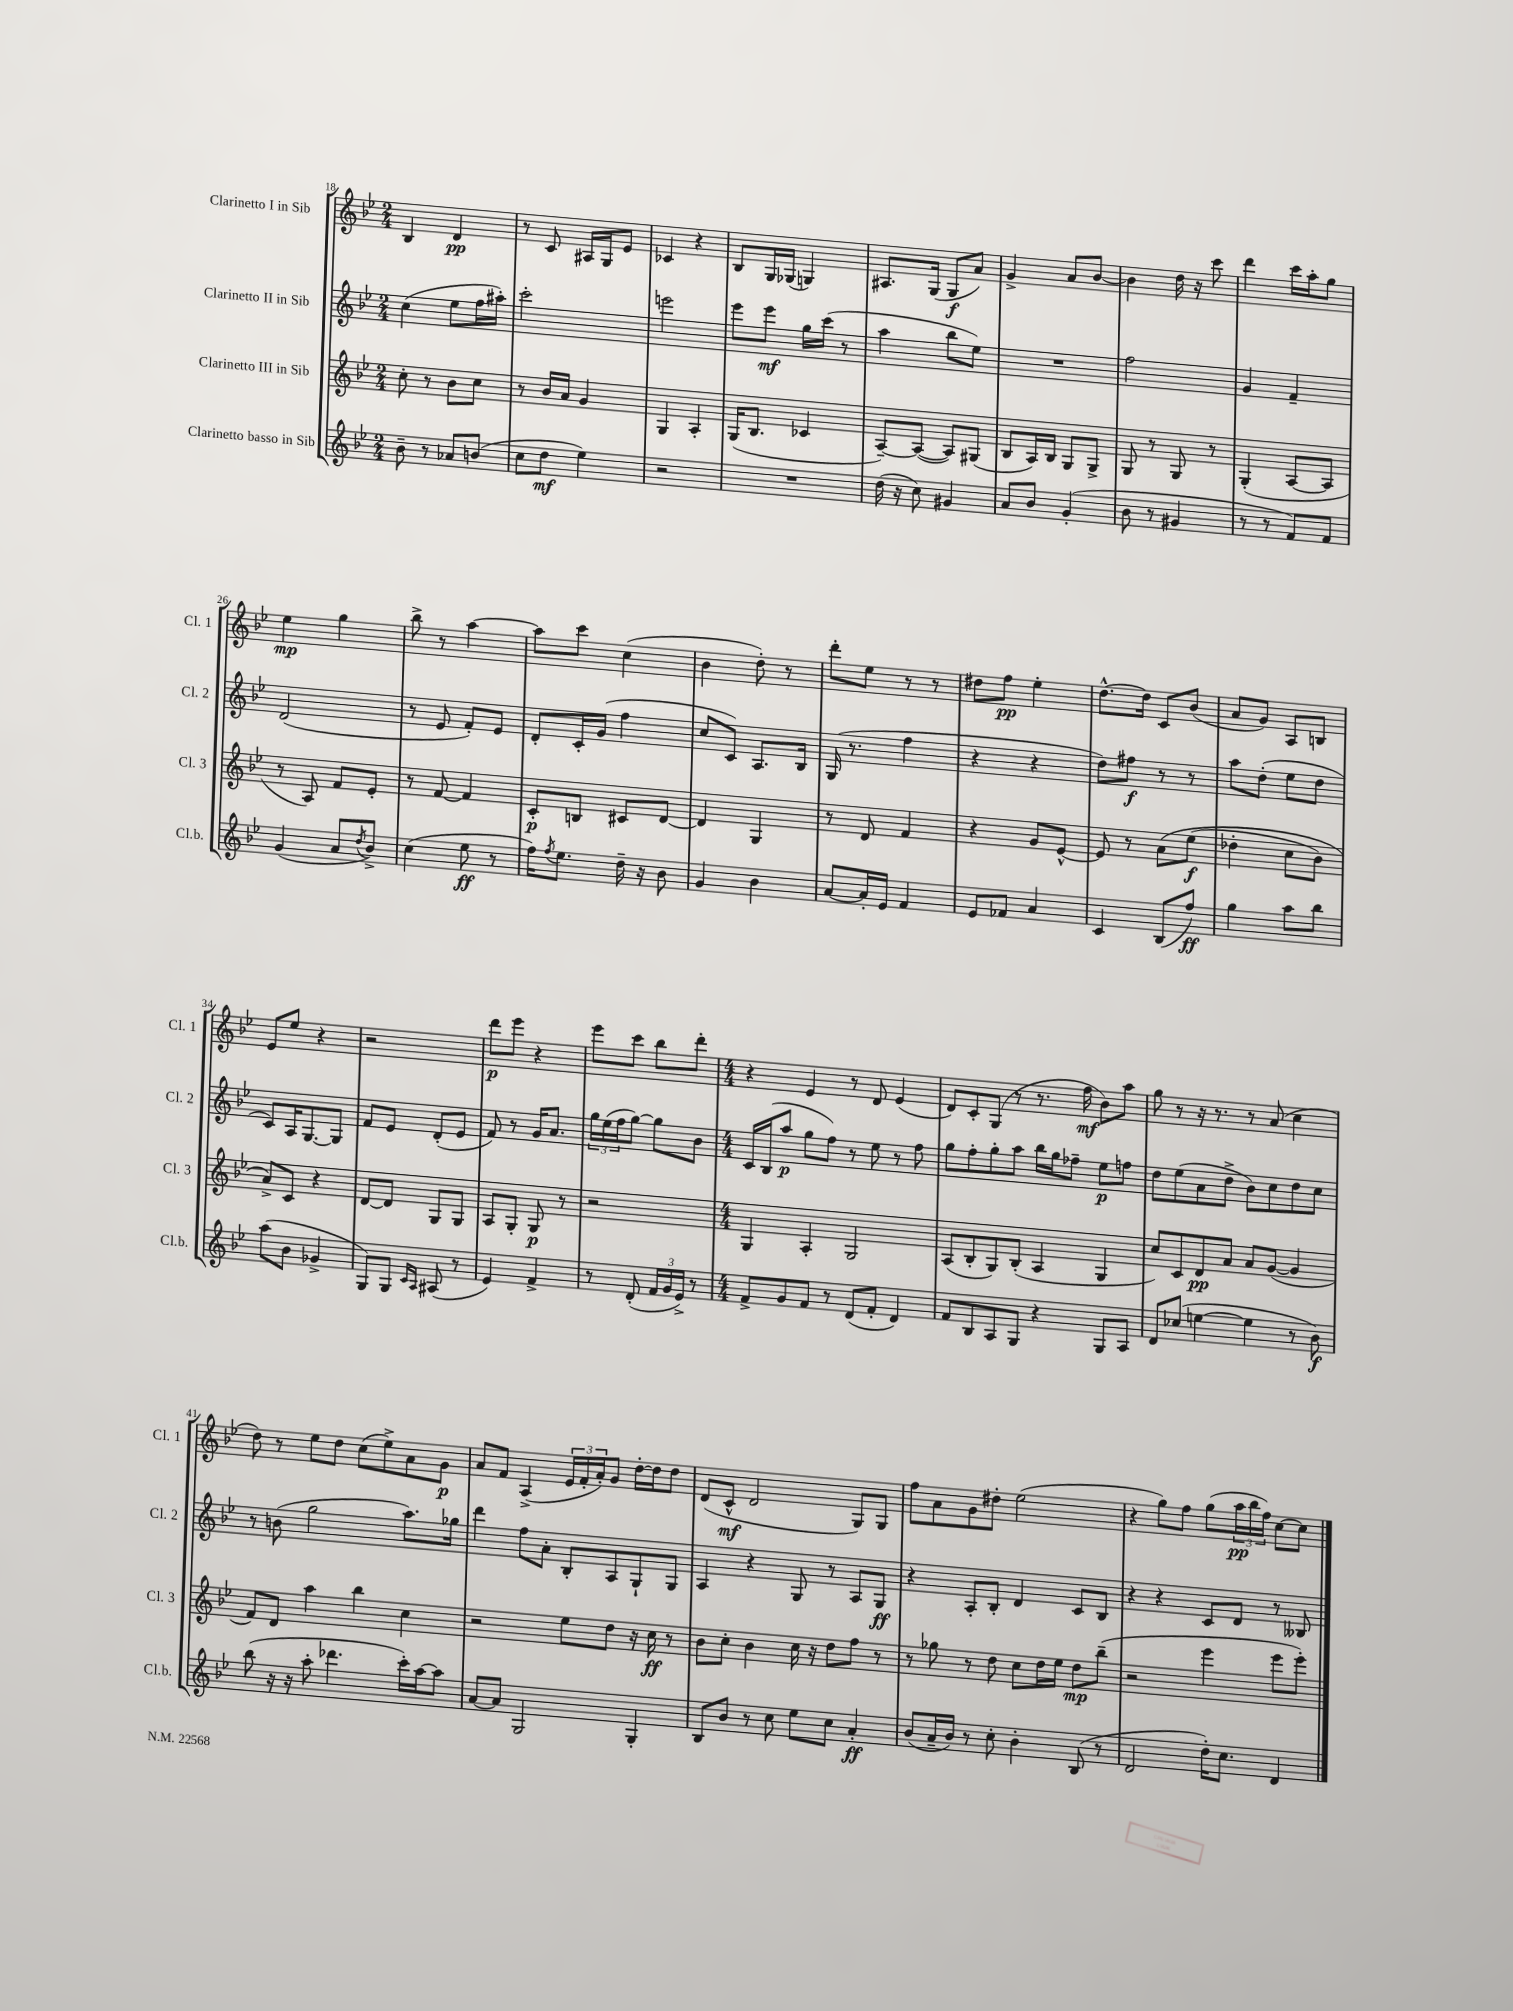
<<
\new StaffGroup <<
\new Staff = "s0" \with { instrumentName = "Clarinetto I in Sib" shortInstrumentName = "Cl. 1" } {
    \clef treble \key bes \major \numericTimeSignature \time 2/4
    bes4 d'4\pp |
    r8 c'8 ais16 g16 ees'8 |
    ces'4 r4 |
    bes8 g16 ges16( g4) |
    ais8. g16( g8\f a'8) |
    g'4-> a'8 bes'8~ |
    bes'4 d''16 r16 c'''8 |
    d'''4 c'''16 a''16-. g''8 |
    ees''4\mp g''4 |
    bes''8-> r8 a''4~ |
    a''8 c'''8 c''4( |
    bes'4 d''8-.) r8 |
    d'''8-. ees''8 r8 r8 |
    dis''8 f''8\pp ees''4-. |
    d''8.~-^ d''16 c'8 bes'8( |
    a'8 g'8) a8 b8 |
    ees'8 ees''8 r4 |
    r2 |
    d'''8\p ees'''8 r4 |
    ees'''8 c'''8 bes''8 d'''8-. |
    \numericTimeSignature \time 4/4 r4 ees'4 r8 d'8 ees'4( |
    d'8) c'8-. g8( r8 r8. f''16\mf bes'8) a''8 |
    g''8 r8 r16 r8. r8 a'8( c''4 |
    d''8) r8 ees''8 d''8 c''8( ees''8->) a'8 g'8\p |
    a'8 f'8 a4->( \tuplet 3/2 { ees'16 f'16-. a'16-.) } g'8 d''16~-. d''16 d''8 |
    d'8( c'8-^\mf d'2 g8) g8 |
    f''8 a'8 g'8 dis''8-. ees''2( |
    r4 g''8) f''8 g''8( \tuplet 3/2 { a''16\pp bes''16 f''16) } c''8~ c''8 \bar "|." |
}
\new Staff = "s1" \with { instrumentName = "Clarinetto II in Sib" shortInstrumentName = "Cl. 2" } {
    \clef treble \key bes \major \numericTimeSignature \time 2/4
    c''4( ees''8 f''16 ais''16-.) |
    c'''2-. |
    e'''2 |
    ees'''8 ees'''8\mf g''16 c'''16( r8 |
    a''4 bes''8 ees''8) |
    R2 |
    f''2 |
    g'4 f'4-- |
    d'2( |
    r8 ees'8 f'8-.) ees'8 |
    d'8-. c'16-. g'16( f''4 |
    c''8 c'8) a8. bes16 |
    g16( r8. f''4 |
    r4 r4 |
    d''8) fis''8\f r8 r8 |
    a''8 d''8-.( ees''8 d''8 |
    c'8) a16 g8.~ g8 |
    f'8 ees'8 d'8-.( ees'8 |
    f'8) r8 g'16 a'8. |
    \tuplet 3/2 { g''16 ees''16( f''16 } g''8~) g''8 bes'8 |
    \numericTimeSignature \time 4/4 c'16 bes16( a''8\p g''8 f''8) r8 ees''8 r8 f''8 |
    g''8 f''8-. g''8-. a''8 bes''16 g''16 fes''8-- ees''8\p f''8 |
    d''8 ees''8( a'8 d''8-> bes'8) c''8 d''8 c''8 |
    r8 b'8( g''2 a''8.) ges''16 |
    d'''4 f''8 a'8-. bes8-. a8 g8-! g8 |
    a4 r4 g8 r8 a8 g8\ff |
    r4 a8-. bes8-. d'4 c'8 bes8 |
    r4 r4 c'8 d'8 r8 beses8 \bar "|." |
}
\new Staff = "s2" \with { instrumentName = "Clarinetto III in Sib" shortInstrumentName = "Cl. 3" } {
    \clef treble \key bes \major \numericTimeSignature \time 2/4
    c''8-. r8 bes'8 c''8 |
    r8 bes'16 a'16 g'4 |
    g4 a4-. |
    g16( bes8. ces'4 |
    a8~--) a8~( a8) gis8( |
    bes8 a16) bes16 g8 g8-> |
    g8 r8 g8 r8 |
    g4-.( a8~ a8 |
    r8 a8) f'8 ees'8-. |
    r8 f'8~ f'4 |
    c'8-.\p b8 cis'8 d'8~ |
    d'4 g4 |
    r8 d'8 f'4 |
    r4 g'8 ees'8~-^ |
    ees'8 r8 a'8\( ees''8\f( |
    des''4-. c''8 bes'8) |
    a'8->\) c'8 r4 |
    d'8~ d'8 g8 g8 |
    a8 g8-. g8\p r8 |
    r2 |
    \numericTimeSignature \time 4/4 g4 a4-. g2 |
    a8( bes8-. g8) bes8-.( a4 g4 |
    c''8) c'8 d'8\pp a'8 a'8 g'8~( g'4 |
    f'8) d'8 a''4 bes''4 c''4 |
    r2 ees''8 d''8 r16 c''16\ff r8 |
    bes'8 c''8-. bes'4 c''16 r16 d''8 f''8 r8 |
    r8 ges''8 r8 d''8 c''8 d''16 ees''16 d''8\mp bes''8--( |
    r2 ees'''4 ees'''8 ees'''8-.) \bar "|." |
}
\new Staff = "s3" \with { instrumentName = "Clarinetto basso in Sib" shortInstrumentName = "Cl.b." } {
    \clef treble \key bes \major \numericTimeSignature \time 2/4
    bes'8-- r8 aes'8 b'8( |
    c''8 d''8\mf ees''4) |
    r2 |
    R2 |
    d''16( r16 c''8) gis'4 |
    a'8 bes'8 g'4-.( |
    bes'8 r8 gis'4 |
    r8 r8 f'8) f'8 |
    g'4( a'8 \acciaccatura { d''8 } bes'8->) |
    c''4( ees''8\ff r8 |
    f''16) \acciaccatura { f''8 } ees''8. d''16-- r16 bes'8 |
    g'4 bes'4 |
    a'8~ a'16-. ees'16 f'4 |
    ees'8 fes'8 a'4 |
    c'4 bes8( f''8\ff) |
    g''4 a''8 bes''8 |
    a''8( bes'8 ges'4-> |
    g8) g8 \grace { c'16 a16 } ais8( r8 |
    ees'4) f'4-> |
    r8 d'8-.( \tuplet 3/2 { f'16 g'16 ees'16->) } r8 |
    \numericTimeSignature \time 4/4 f'8-> g'8 f'8 r8 d'8( f'8-. d'4) |
    f'8 bes8 a8 g8 r4 g8 a8 |
    d'8 ces''8( e''4~ e''4 r8 bes'8\f) |
    bes''8( r16 r16 a''8-. des'''4. c'''16-.) a''16~ a''8 |
    a'8~ a'8 g2 g4-. |
    bes8 bes'8 r8 c''8 ees''8 c''8 a'4-.\ff |
    bes'8( a'16-- bes'16) r8 c''8-. bes'4-. bes8( r8 |
    d'2 d''16-.) c''8. d'4 \bar "|." |
}
>>
>>
\layout { \context { \Score currentBarNumber = #18 } }
